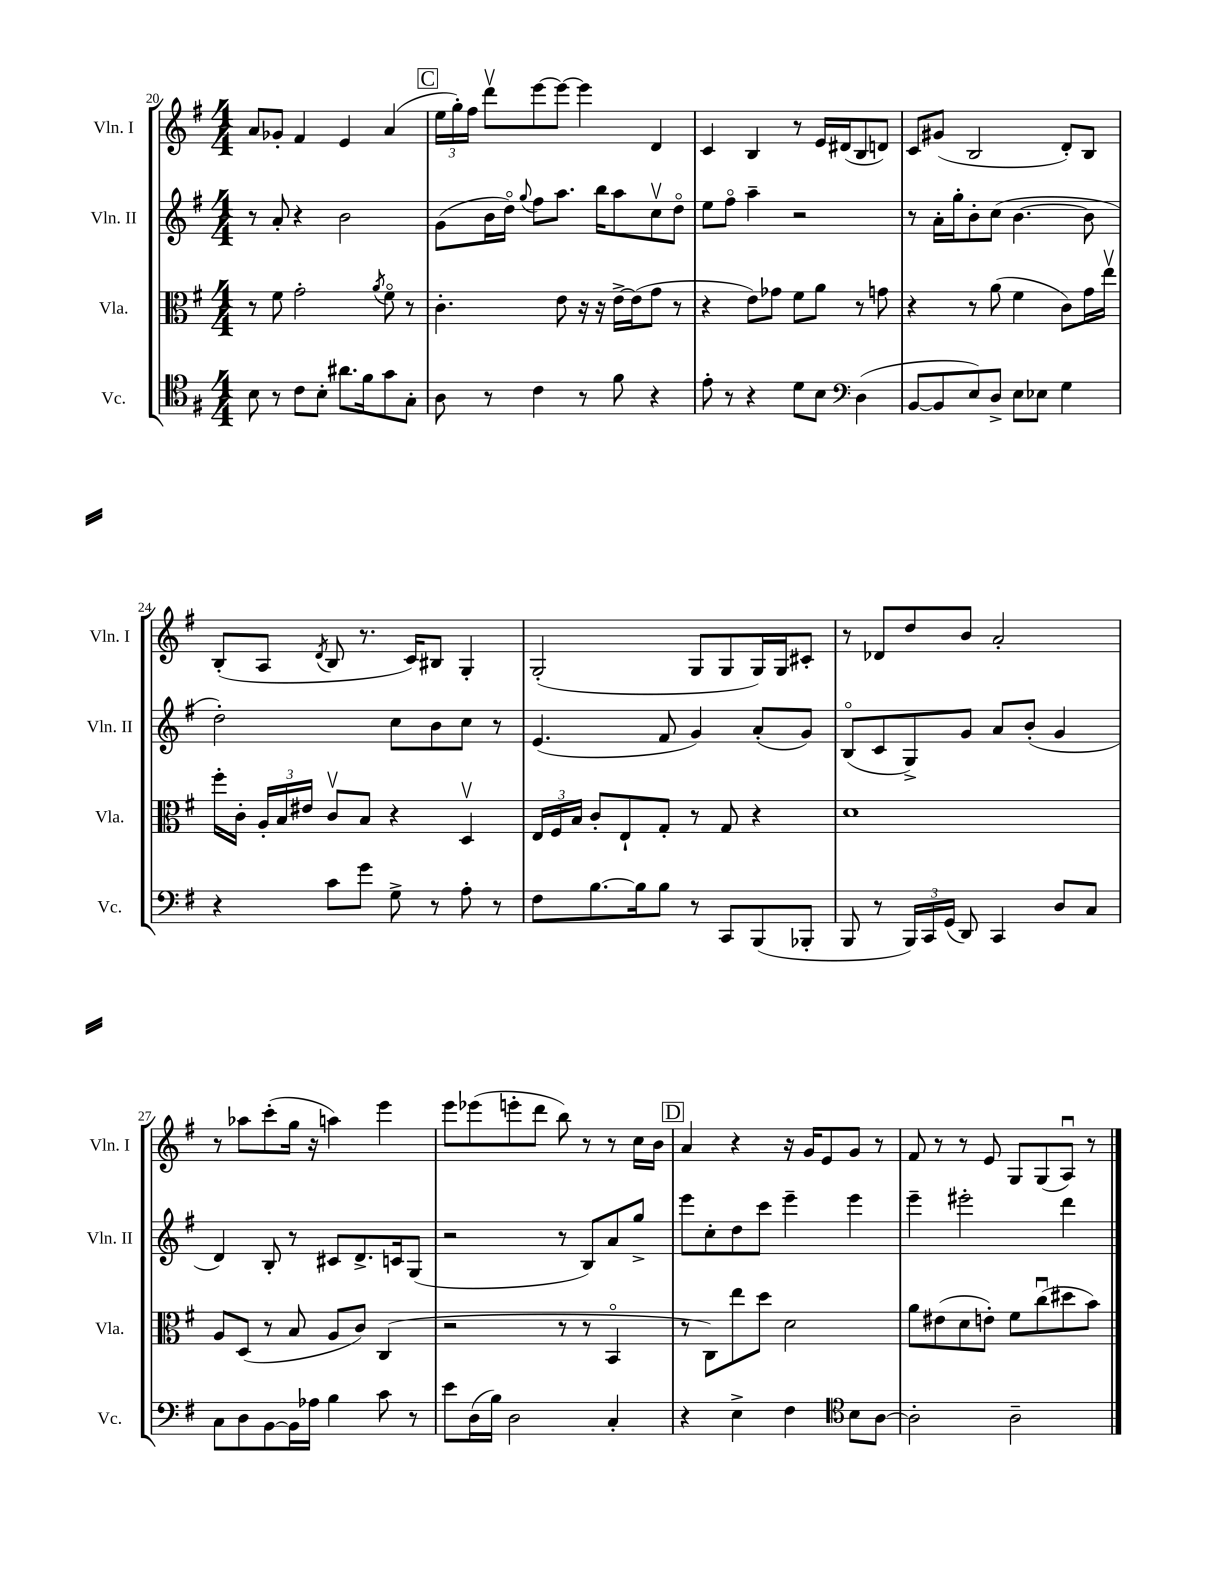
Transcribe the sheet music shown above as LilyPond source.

<<
\new StaffGroup <<
\new Staff = "s0" \with { instrumentName = "Vln. I" shortInstrumentName = "Vln. I" } {
    \clef treble \key g \major \numericTimeSignature \time 4/4
    \autoBeamOff a'8[ ges'8]-. fis'4 e'4 a'4( |
    \mark \markup { \box "C" } \tuplet 3/2 { e''16[ g''16-.) fis''16] } d'''8[\upbow e'''8~ e'''8]~ e'''4 d'4 |
    c'4 b4 r8 e'16[ dis'16( b8 d'8]) |
    c'8[ gis'8]( b2 d'8[-.) b8] |
    b8[-.( a8] \acciaccatura { d'8 } b8 r8. c'16[) bis8] g4-. |
    g2-.( g8[ g8 g16) g16 cis'8]-. |
    r8 des'8[ d''8 b'8] a'2-. |
    r8 aes''8[ c'''8-.( g''16] r16 a''4) e'''4 |
    e'''8[ ees'''8( e'''8-. d'''8] b''8) r8 r8 c''16[ b'16] |
    \mark \markup { \box "D" } a'4 r4 r16 g'16[ e'8 g'8] r8 |
    fis'8 r8 r8 e'8 g8[ g8( a8]\downbow) r8 \bar "|." |
}
\new Staff = "s1" \with { instrumentName = "Vln. II" shortInstrumentName = "Vln. II" } {
    \clef treble \key g \major \numericTimeSignature \time 4/4
    \autoBeamOff r8 a'8-. r4 b'2 |
    \mark \markup { \box "C" } g'8[( b'16 d''16]\flageolet) \appoggiatura { g''8 } fis''8[ a''8.] b''16[ a''8 c''8\upbow d''8]\flageolet |
    e''8[ fis''8]\flageolet a''4-- r2 |
    r8 a'16[-. g''16-. b'8-. c''8]( b'4.~ b'8 |
    d''2-.) c''8[ b'8 c''8] r8 |
    e'4.( fis'8 g'4) a'8[-.( g'8]) |
    b8[\flageolet( c'8 g8->) g'8] a'8[ b'8]-.( g'4 |
    d'4) b8-. r8 cis'8[ d'8.-> c'16 g8]( |
    r2 r8 b8[) a'8 g''8]-> |
    \mark \markup { \box "D" } e'''8[ c''8-. d''8 c'''8] e'''4-- e'''4 |
    e'''4-- eis'''2-. d'''4 \bar "|." |
}
\new Staff = "s2" \with { instrumentName = "Vla." shortInstrumentName = "Vla." } {
    \clef alto \key g \major \numericTimeSignature \time 4/4
    \autoBeamOff r8 fis'8 g'2-. \acciaccatura { a'8 } fis'8\flageolet r8 |
    \mark \markup { \box "C" } c'4.-. e'8 r16 r16 e'16[~-> e'16( g'8] r8 |
    r4 e'8[) ges'8] fis'8[ a'8] r8 g'8 |
    r4 r8 a'8( fis'4 c'8[) g'16 e''16]\upbow |
    fis''16[-. c'16]-. \tuplet 3/2 { a16[-. b16 eis'16] } c'8[\upbow b8] r4 d4\upbow |
    \tuplet 3/2 { e16[ fis16 b16] } c'8[-. e8-! g8]-. r8 g8 r4 |
    d'1 |
    a8[ d8]( r8 b8 a8[ c'8]) c4( |
    r2 r8 r8 b,4\flageolet |
    \mark \markup { \box "D" } r8 c8[) e''8 d''8] d'2 |
    a'8[ eis'8( d'8 e'8]-.) fis'8[ c''8\downbow( dis''8 b'8]) \bar "|." |
}
\new Staff = "s3" \with { instrumentName = "Vc." shortInstrumentName = "Vc." } {
    \clef tenor \key g \major \numericTimeSignature \time 4/4
    \autoBeamOff b8 r8 c'8[ b8]-. ais'8.[ fis'16 g'8 g8]-. |
    \mark \markup { \box "C" } a8 r8 c'4 r8 fis'8 r4 |
    e'8-. r8 r4 d'8[ b8] \clef bass d4( |
    b,8[~ b,8 e8) d8]-> e8[ ees8] g4 |
    r4 c'8[ g'8] g8-> r8 a8-. r8 |
    fis8[ b8.~ b16 b8] r8 c,8[ b,,8( bes,,8]-. |
    b,,8 r8 \tuplet 3/2 { b,,16[) c,16 g,16]( } d,8) c,4 d8[ c8] |
    c8[ d8 b,8~ b,16 aes16] b4 c'8 r8 |
    e'8[ d16( b16]) d2 c4-. |
    \mark \markup { \box "D" } r4 e4-> fis4 \clef tenor b8[ a8]~ |
    a2-. a2-- \bar "|." |
}
>>
>>
\layout { \context { \Score currentBarNumber = #20 } }
